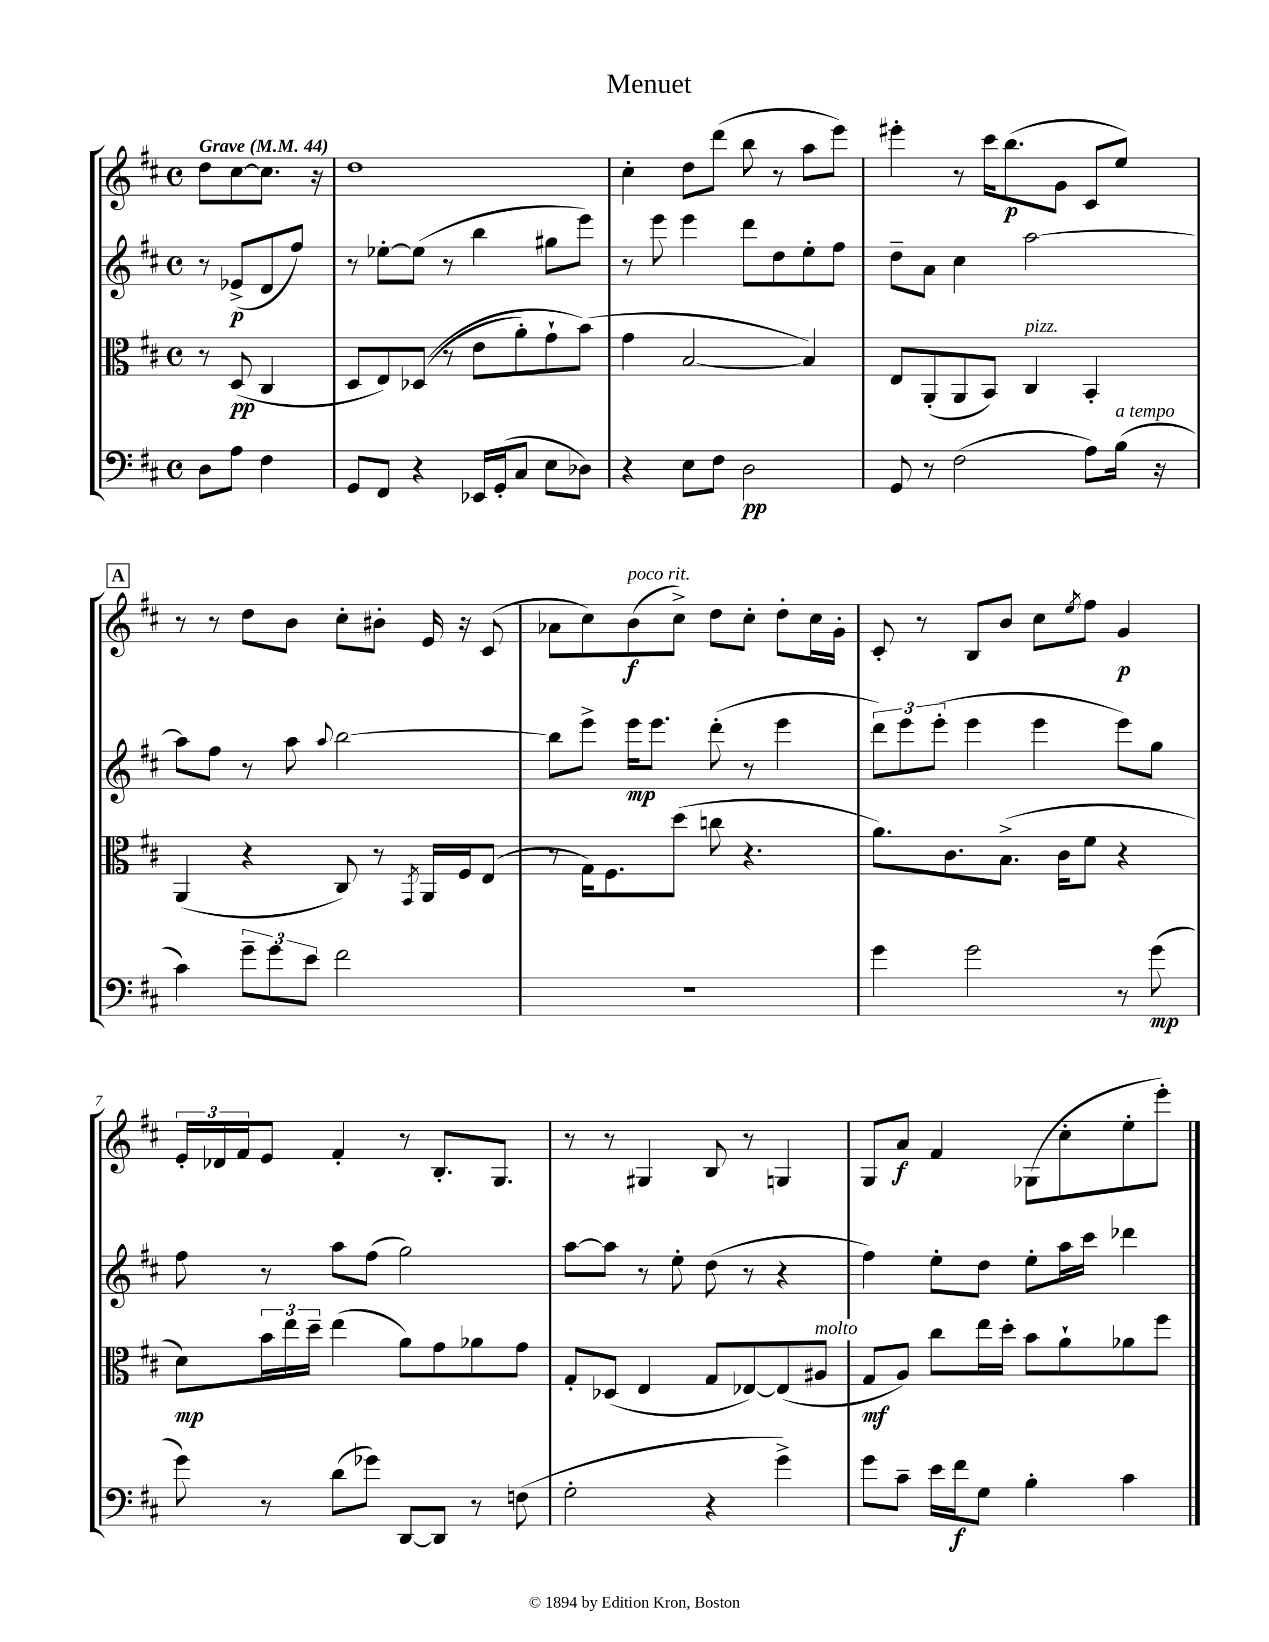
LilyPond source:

\header { title = "Menuet" }
<<
\new StaffGroup <<
\new Staff = "s0" {
    \clef treble \key d \major \defaultTimeSignature \time 4/4 \partial 2 \tempo "Grave" 4 = 44
    d''8 cis''8~ cis''8. r16 |
    d''1 |
    cis''4-. d''8 d'''8( b''8 r8 a''8 e'''8) |
    eis'''4-. r8 cis'''16 b''8.\p( g'8 cis'8 e''8) |
    \mark \markup { \box "A" } r8 r8 d''8 b'8 cis''8-. bis'8-. e'16 r16 cis'8( |
    aes'8 cis''8) b'8\f^\markup { \italic "poco rit." }( cis''8->) d''8 cis''8-. d''8-. cis''16 g'16-. |
    cis'8-. r8 b8 b'8 cis''8 \acciaccatura { e''8 } fis''8 g'4\p |
    \tuplet 3/2 { e'16-. des'16 fis'16 } e'8 fis'4-. r8 b8.-. g8. |
    r8 r8 gis4 b8 r8 g4 |
    g8 a'8\f fis'4 ges8( cis''8-. e''8-. e'''8-.) \bar "|." |
}
\new Staff = "s1" {
    \clef treble \key d \major \defaultTimeSignature \time 4/4 \partial 2
    r8 ees'8->\p( d'8 fis''8) |
    r8 ees''8~-. ees''8( r8 b''4 gis''8 e'''8) |
    r8 e'''8 e'''4 d'''8 d''8 e''8-. fis''8 |
    d''8-- a'8 cis''4 a''2~ |
    \mark \markup { \box "A" } a''8 fis''8 r8 a''8 \appoggiatura { a''8 } b''2~ |
    b''8 e'''8-> e'''16\mp e'''8. d'''8-.( r8 e'''4 |
    \tuplet 3/2 { d'''8) e'''8 e'''8-.( } e'''4 e'''4 e'''8) g''8 |
    fis''8 r8 a''8 fis''8( g''2) |
    a''8~ a''8 r8 e''8-. d''8( r8 r4 |
    fis''4) e''8-. d''8 e''8-. a''16 cis'''16 des'''4 \bar "|." |
}
\new Staff = "s2" {
    \clef alto \key d \major \defaultTimeSignature \time 4/4 \partial 2
    r8 d8\pp( cis4 |
    d8 e8) des8(\( r8 e'8 a'8-.) g'8-! b'8(\) |
    g'4 b2~ b4) |
    e8 a,8-.( a,8 b,8) cis4^\markup { \italic "pizz." } b,4-. |
    \mark \markup { \box "A" } a,4( r4 cis8) r8 \acciaccatura { g,8 } a,16 fis16 e8( |
    r8 g16) fis8. d''8( c''8 r4. |
    a'8.) cis'8. b8.->( cis'16 fis'8 r4 |
    d'8\mp) \tuplet 3/2 { b'16 e''16 d''16-- } e''4( a'8) g'8 aes'8 g'8 |
    g8-. des8( e4 g8 ees8~) ees8( ais8^\markup { \italic "molto" } |
    g8\mf a8) cis''8 e''16 d''16-. b'8 a'8-! aes'8 fis''8 \bar "|." |
}
\new Staff = "s3" {
    \clef bass \key d \major \defaultTimeSignature \time 4/4 \partial 2
    d8 a8 fis4 |
    g,8 fis,8 r4 ees,16 g,16-.( cis8 e8 des8) |
    r4 e8 fis8 d2\pp |
    g,8 r8 fis2( a8) b16^\markup { \italic "a tempo" }( r16 |
    \mark \markup { \box "A" } cis'4) \tuplet 3/2 { g'8-- g'8 e'8 } fis'2 |
    R1 |
    g'4 g'2 r8 g'8\mp( |
    g'8) r8 d'8( ges'8) d,8~ d,8 r8 f8( |
    g2-. r4 g'4->) |
    g'8 cis'8-- e'16 fis'16\f g8 b4-. cis'4 \bar "|." |
}
>>
>>
